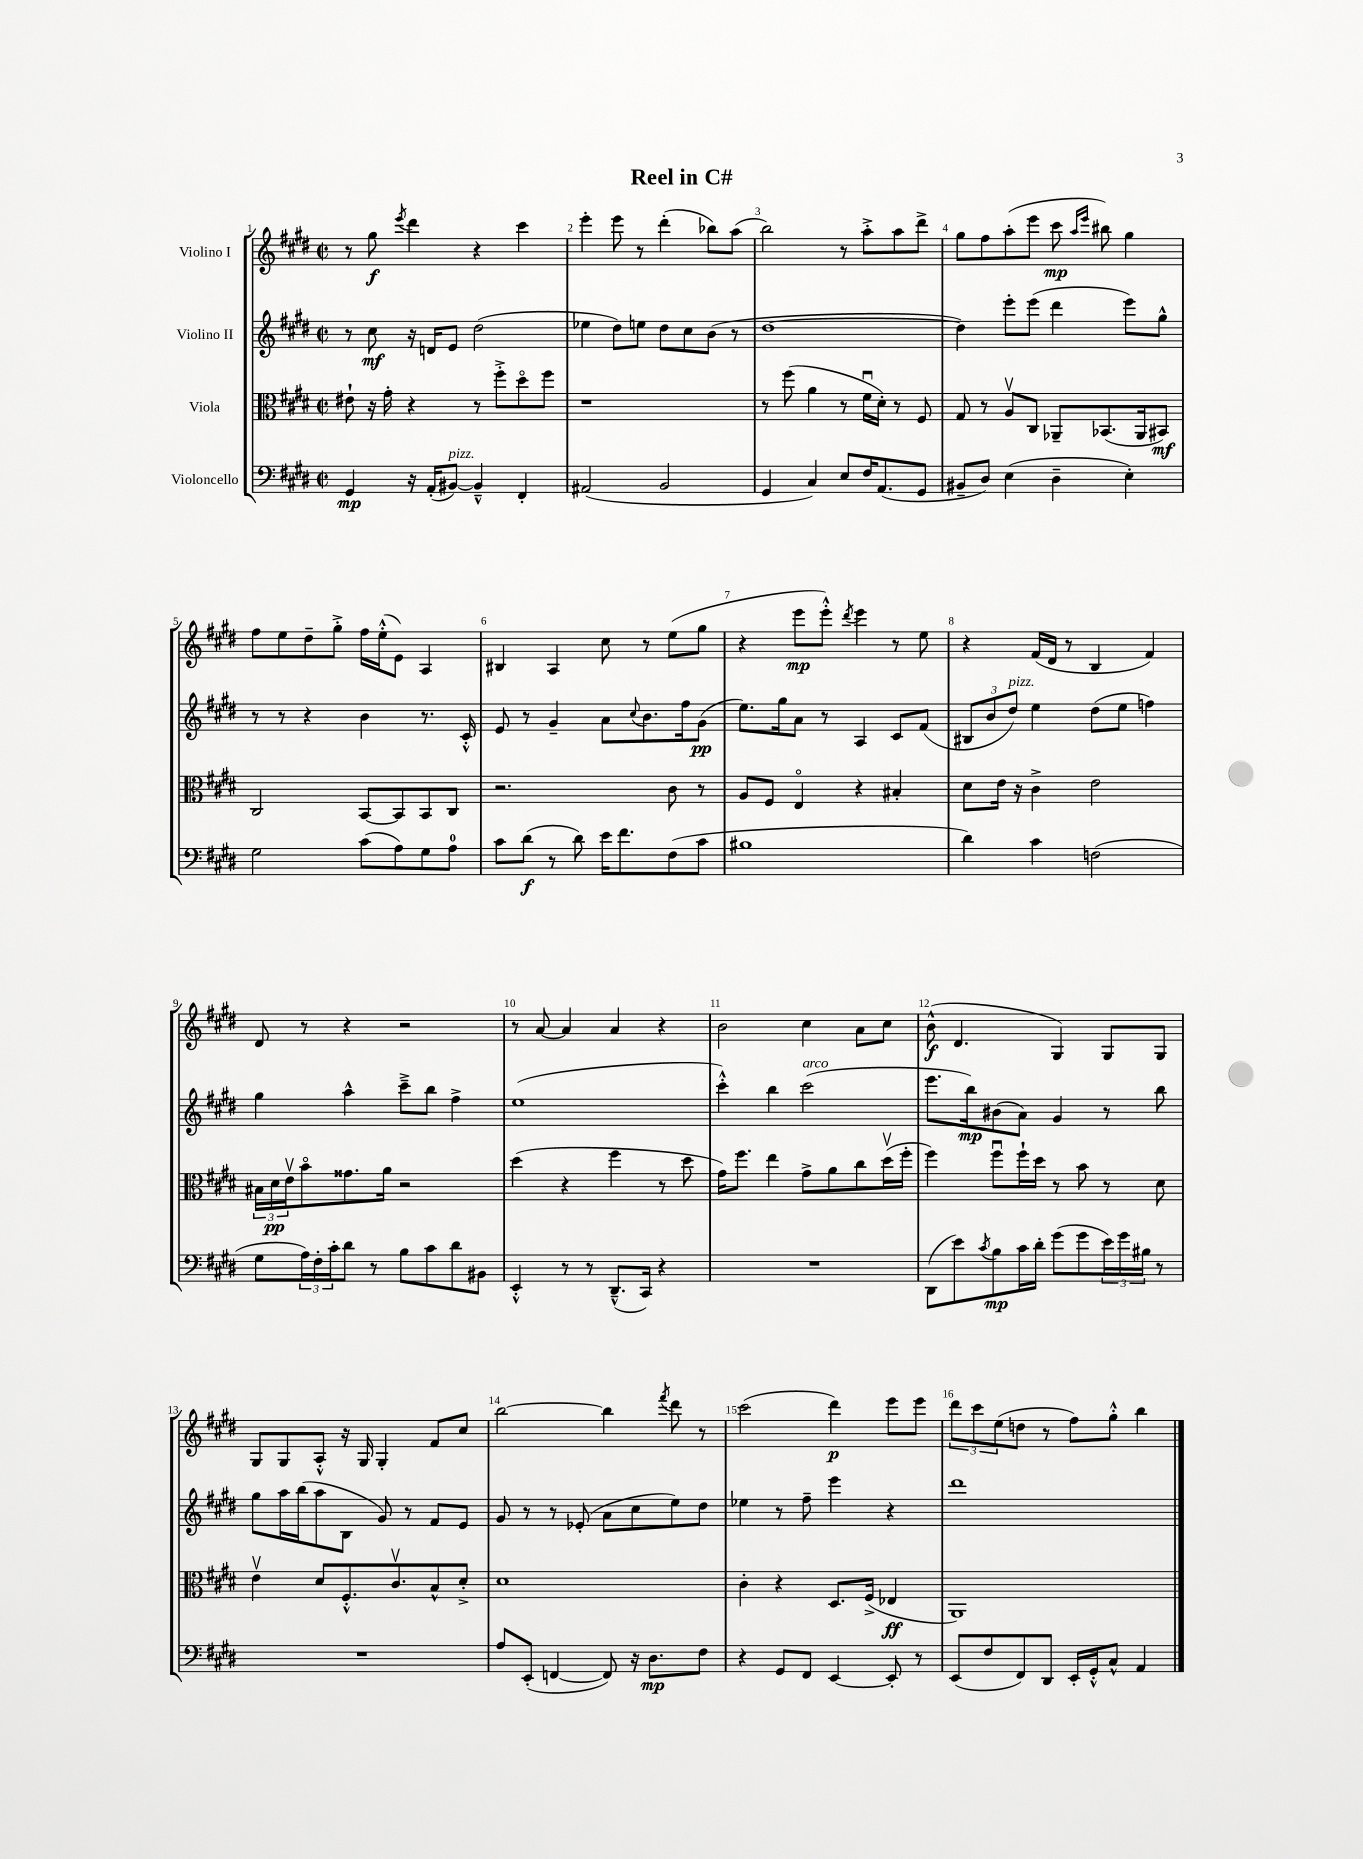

**kern	**dynam	**kern	**dynam	**kern	**dynam	**kern	**dynam
*part4	*part4	*part3	*part3	*part2	*part2	*part1	*part1
*staff4	*staff4	*staff3	*staff3	*staff2	*staff2	*staff1	*staff1
*I"Violoncello	*	*I"Viola	*	*I"Violino II	*	*I"Violino I	*
*clefF4	*	*clefC3	*	*clefG2	*	*clefG2	*
*k[f#c#g#d#]	*	*k[f#c#g#d#]	*	*k[f#c#g#d#]	*	*k[f#c#g#d#]	*
*M2/2	*	*M2/2	*	*M2/2	*	*M2/2	*
*met(c|)	*	*met(c|)	*	*met(c|)	*	*met(c|)	*
=1	=1	=1	=1	=1	=1	=1	=1
4GG#/	mp	8e#X`\	.	8r	.	8r	.
.	.	16r	.	8cc#\	mf	8gg#\	f
.	.	16g#'\	.	.	.	.	.
.	.	.	.	.	.	8qeee/	.
16r	.	4r	.	16r	.	4ddd#\	.
(16AA'/KL	.	.	.	16dn/KL	.	.	.
!LO:TX:a:i:t=pizz.	!	!	!	!	!	!	!
[8BB#X/J)	.	.	.	8e/J	.	.	.
4BB#~^^/]	.	8r	.	(2dd#\	.	4r	.
.	.	8ff#'^\L	.	.	.	.	.
4FF#'/	.	8dd#\	.	.	.	4ccc#\	.
.	.	8ff#\J	.	.	.	.	.
=2	=2	=2	=2	=2	=2	=2	=2
(2AA#X/	.	1r	.	4ee-X\	.	4eee'\	.
.	.	.	.	8dd#\L)	.	8eee\	.
.	.	.	.	8een\J	.	8r	.
2BB/	.	.	.	8dd#\L	.	(4ddd#'\	.
.	.	.	.	8cc#\	.	.	.
.	.	.	.	(8b\J	.	8bb-X\L)	.
.	.	.	.	8r	.	(8aa\J	.
=3	=3	=3	=3	=3	=3	=3	=3
4GG#/	.	8r	.	[1dd#	.	2bb\)	.
.	.	(8ff#\	.	.	.	.	.
4C#/)	.	4a\	.	.	.	.	.
8E/L	.	8r	.	.	.	8r	.
16F#/K	.	16f#u\LL	.	.	.	8aa'^\L	.
(8.AA/	.	16d#'\JJ)	.	.	.	.	.
.	.	8r	.	.	.	8aa\	.
8GG#/J	.	8F#/	.	.	.	8ddd#^\J	.
=4	=4	=4	=4	=4	=4	=4	=4
8BB#X~/L	.	8G#/	.	4dd#\])	.	8gg#\L	.
8D#/J)	.	8r	.	.	.	8ff#\	.
(4E\	.	8Av/L	.	8eee'\L	.	(8aa'\	.
.	.	8C#/J	.	(8eee\J	.	8eee\J	.
4D#~\	.	8AA-X~/L	.	4ddd#\	.	8ccc#\	mp
.	.	.	.	.	.	16qqaa/LL	.
.	.	.	.	.	.	16qqeee/JJ	.
.	.	(8.BB-X/	.	.	.	8bb#X\)	.
4E'\)	.	.	.	8eee\L)	.	4gg#\	.
.	.	16AA-/k	.	.	.	.	.
.	.	8BB#X/J)	mf	8gg#^^\J	.	.	.
!!LO:LB:g=z
=5	=5	=5	=5	=5	=5	=5	=5
2G#\	.	2C#/	.	8r	.	8ff#\L	.
.	.	.	.	8r	.	8ee\	.
.	.	.	.	4r	.	8dd#~\	.
.	.	.	.	.	.	8gg#'^\J	.
(8c#\L	.	[8BB/L	.	4b\	.	16ff#\LL	.
.	.	.	.	.	.	(16ee'^^\J	.
8A\)	.	8BB/]	.	.	.	8e\J)	.
8G#\	.	8BB/	.	8.r	.	4A/	.
8A\J	.	8C#/J	.	.	.	.	.
.	.	.	.	16c#'^^/	.	.	.
=6	=6	=6	=6	=6	=6	=6	=6
8c#\L	.	2.r	.	8e/	.	4B#X/	.
(8d#\J	f	.	.	8r	.	.	.
8r	.	.	.	4g#~/	.	4A/	.
8d#\)	.	.	.	.	.	.	.
16e\KL	.	.	.	8a\L	.	8cc#\	.
8.f#\	.	.	.	.	.	.	.
.	.	.	.	8qqcc#/	.	.	.
.	.	.	.	8.b\	.	8r	.
(8F#\	.	8c#\	.	.	.	(8ee\L	.
.	.	.	.	16ff#\k	.	.	.
8c#\J	.	8r	.	(8g#\J	pp	8gg#\J	.
=7	=7	=7	=7	=7	=7	=7	=7
1B#X	.	8A/L	.	8.ee\L)	.	4r	.
.	.	8F#/J	.	.	.	.	.
.	.	.	.	16gg#\k	.	.	.
.	.	4E/	.	8a\J	.	8eee\L	mp
.	.	.	.	8r	.	8eee'^^\J)	.
.	.	.	.	.	.	8qddd#/	.
.	.	4r	.	4A/	.	4eee\	.
.	.	4B#X'/	.	8c#/L	.	8r	.
.	.	.	.	(8f#/J	.	8ee\	.
=8	=8	=8	=8	=8	=8	=8	=8
4d#\)	.	8d#\L	.	12B#X/L	.	4r	.
.	.	.	.	12b/	.	.	.
.	.	16e\Jk	.	.	.	.	.
!	!	!	!	!LO:TX:a:i:t=pizz.	!	!	!
.	.	.	.	12dd#/J)	.	.	.
.	.	16r	.	.	.	.	.
4c#\	.	4c#^\	.	4ee\	.	(16f#/LL	.
.	.	.	.	.	.	16d#/JJ	.
.	.	.	.	.	.	8r	.
(2Fn\	.	2e\	.	(8dd#\L	.	4B/	.
.	.	.	.	8ee\J	.	.	.
.	.	.	.	4ffn\)	.	4f#/)	.
!!LO:LB:g=z
=9	=9	=9	=9	=9	=9	=9	=9
8G#\L	.	24B#X\LL	.	4gg#\	.	8d#/	.
.	.	24d#\	pp	.	.	.	.
.	.	24ev\J	.	.	.	.	.
24A\L)	.	8b\	.	.	.	8r	.
24F#'\	.	.	.	.	.	.	.
24c#'\J	.	.	.	.	.	.	.
8d#\J	.	8.g##X\	.	4aa^^\	.	4r	.
8r	.	.	.	.	.	.	.
.	.	16a\Jk	.	.	.	.	.
8B\L	.	2r	.	8ccc#~^\L	.	2r	.
8c#\	.	.	.	8bb\J	.	.	.
8d#\	.	.	.	4ff#^\	.	.	.
8BB#X\J	.	.	.	.	.	.	.
=10	=10	=10	=10	=10	=10	=10	=10
4EE'^^/	.	(4dd#\	.	(1ee	.	8r	.
.	.	.	.	.	.	[8a/	.
8r	.	4r	.	.	.	4a/]	.
8r	.	.	.	.	.	.	.
(8.DD#~^^/L	.	4ff#\	.	.	.	4a/	.
16CC#/Jk)	.	.	.	.	.	.	.
4r	.	8r	.	.	.	4r	.
.	.	8dd#\	.	.	.	.	.
=11	=11	=11	=11	=11	=11	=11	=11
1r	.	16g#\KL)	.	4ccc#'^^\)	.	2b\	.
.	.	8.ff#\J	.	.	.	.	.
.	.	4ee\	.	4bb\	.	.	.
!	!	!	!	!LO:TX:a:i:t=arco	!	!	!
.	.	8g#^\L	.	(2ccc#\	.	4cc#\	.
.	.	8a\	.	.	.	.	.
.	.	8cc#\	.	.	.	8a\L	.
.	.	(16dd#v\L	.	.	.	8cc#\J	.
.	.	16ff#'\JJ	.	.	.	.	.
=12	=12	=12	=12	=12	=12	=12	=12
(8DD#\L	.	4ff#\)	.	8.eee\L	.	(8b^^\	f
8e\)	.	.	.	.	.	4.d#/	.
.	.	.	.	16bb\k)	mp	.	.
8qc#/	.	.	.	.	.	.	.
8B\	mp	8ff#u\L	.	(8b#X\	.	.	.
16c#\L	.	16ff#`\L	.	8a\J)	.	.	.
16d#'\JJ	.	16dd#\JJ	.	.	.	.	.
(8g#\L	.	8r	.	4g#/	.	4G#/)	.
8g#\	.	8b\	.	.	.	.	.
24e\L)	.	8r	.	8r	.	8G#/L	.
24g#\	.	.	.	.	.	.	.
24B#X\JJ	.	.	.	.	.	.	.
8r	.	8d#\	.	8bb\	.	8G#/J	.
!!LO:LB:g=z
=13	=13	=13	=13	=13	=13	=13	=13
1r	.	4ev\	.	8gg#\L	.	8G#/L	.
.	.	.	.	16aa\L	.	8G#/	.
.	.	.	.	(16bb\J	.	.	.
.	.	8d#/L	.	8aa\	.	8A'^^/J	.
.	.	8.F#'^^/	.	8B\J	.	16r	.
.	.	.	.	.	.	16G#/	.
.	.	.	.	8g#/)	.	4G#'/	.
.	.	8.c#v/	.	.	.	.	.
.	.	.	.	8r	.	.	.
.	.	8B^^/	.	8f#/L	.	8f#/L	.
.	.	8d#'^/J	.	8e/J	.	8cc#/J	.
=14	=14	=14	=14	=14	=14	=14	=14
8A/L	.	1d#	.	8g#/	.	[2bb\	.
(8EE'/J	.	.	.	8r	.	.	.
[4FFn/	.	.	.	8r	.	.	.
.	.	.	.	(8e-X'/	.	.	.
8FF/])	.	.	.	8a\L	.	4bb\]	.
16r	.	.	.	8cc#\	.	.	.
8.D#\L	mp	.	.	.	.	.	.
.	.	.	.	.	.	8qfff#/	.
.	.	.	.	8ee\)	.	8ddd#\	.
8F#\J	.	.	.	8dd#\J	.	8r	.
=15	=15	=15	=15	=15	=15	=15	=15
4r	.	4c#'\	.	4ee-X\	.	(2ccc#\	.
8GG#/L	.	4r	.	8r	.	.	.
8FF#/J	.	.	.	8ff#~\	.	.	.
[4EE/	.	8.D#/L	.	4eee\	.	4ddd#\)	p
.	.	(16F#^/Jk	.	.	.	.	.
8EE'/]	.	4E-X/	ff	4r	.	8eee\L	.
8r	.	.	.	.	.	8eee\J	.
=16	=16	=16	=16	=16	=16	=16	=16
(8EE/L	.	1AA)	.	1ddd#	.	12ddd#\L	.
.	.	.	.	.	.	12ccc#\	.
8F#/	.	.	.	.	.	.	.
.	.	.	.	.	.	(12ee\	.
8FF#/)	.	.	.	.	.	8ddn\J	.
8DD#/J	.	.	.	.	.	8r	.
16EE'/LL	.	.	.	.	.	8ff#\L)	.
16GG#'^^/J	.	.	.	.	.	.	.
8C#^^/J	.	.	.	.	.	8gg#'^^\J	.
4AA/	.	.	.	.	.	4bb\	.
==	==	==	==	==	==	==	==
*-	*-	*-	*-	*-	*-	*-	*-
